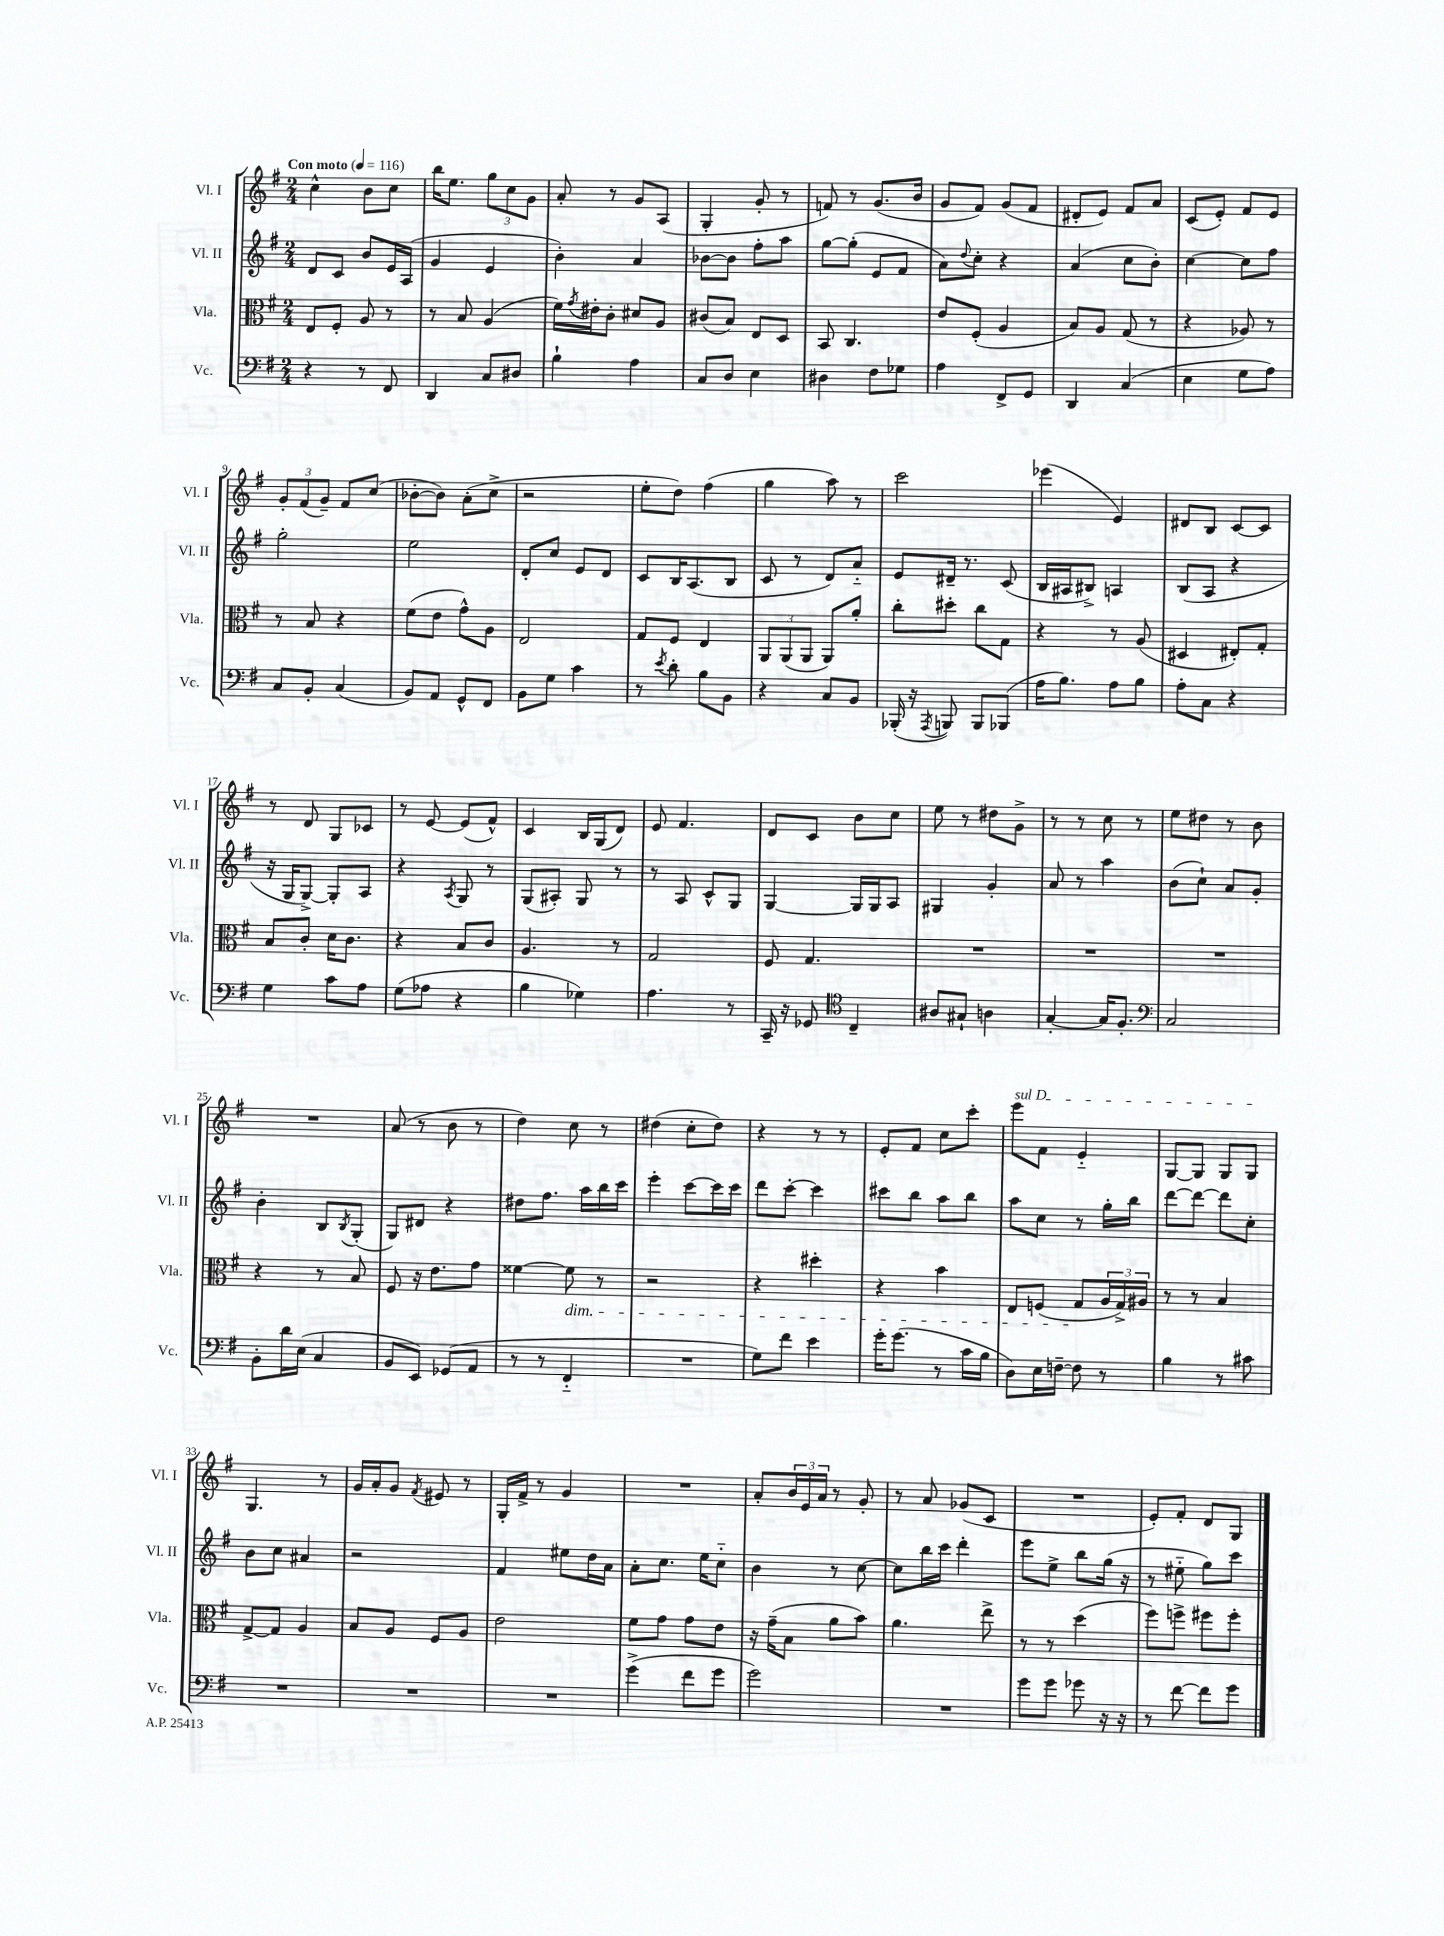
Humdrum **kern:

**kern	**kern	**kern	**kern
*staff4	*staff3	*staff2	*staff1
*clefF4	*clefC3	*clefG2	*clefG2
*k[f#]	*k[f#]	*k[f#]	*k[f#]
*M2/4	*M2/4	*M2/4	*M2/4
*MM116	*MM116	*MM116	*MM116
4r	8E	8d	4cc^^
.	8F#'	8c	.
8r	8A	8b	8b
8FF#	8r	16e	8cc
.	.	(16A	.
=	=	=	=
4DD	8r	4g	16bb
.	.	.	8.ee
.	8B	.	.
8C	(4A	4e	12gg
.	.	.	12cc
8D#	.	.	.
.	.	.	12g
=	=	=	=
4B`	16f#)	4b')	8a'
.	8qg	.	.
.	16e#'	.	.
.	8c'	.	8r
4A	8d#	4a	8g
.	8A	.	(8A
=	=	=	=
8C	(8c#	[8b-	4G'
8D	8B)	8b-]	.
4E	8E	8ff#'	8g'
.	8D	8aa	8r
=	=	=	=
4D#	8BB	[8gg	8f)
.	4.C	(8gg']	8r
8F#	.	8e	(8.g
8G-	.	8f#	.
.	.	.	16b
=	=	=	=
4A	8e	8a)	8g
.	.	8qqdd	.
.	(8F#'	8cc'	8f#)
8FF#^	4A	4r	(8g
8GG	.	.	8f#
=	=	=	=
4DD	8B)	(4a	8d#'
.	8A	.	8e)
(4C	(8G	8cc	8f#
.	8r	8b')	8a
=	=	=	=
4E	4r	[4cc	(8c
.	.	.	8e')
8G	8A-)	8cc]	8f#
8A)	8r	8ff#	8e
=	=	=	=
8C	8r	2gg'	12g'
.	.	.	(12f#
8BB'	8B	.	.
.	.	.	12g~)
(4C	4r	.	8f#
.	.	.	(8cc
=	=	=	=
8BB)	(8f#	2ee	[8b-'
8AA	8e	.	8b-])
8GG^^	8g^^)	.	(8a'
8FF#	8A	.	8cc^
=	=	=	=
8BB	2E	8d'	2r
8G	.	8cc	.
4c	.	8e	.
.	.	8d	.
=	=	=	=
8r	8G	8c	8ee'
8qe	.	.	.
8d'	8F#	16B	8dd)
.	.	(8.A	.
8B	4E	.	(4ff#
8BB	.	8B	.
=	=	=	=
4r	12AA	8c	4gg
.	(12AA	.	.
.	.	8r	.
.	12AA	.	.
8C	8AA)	8d)	8aa)
8BB	8a'	8a'~	8r
=	=	=	=
(16BBB-'	8cc'	8e	2ccc
16r	.	.	.
8qAAA	.	.	.
8BBB)	8dd#'	16d#~	.
.	.	8.r	.
8BBB	8cc	.	.
(8BBB-	8G	(8c	.
=	=	=	=
16A	4r	16B	(4eee-
8.B)	.	16A#	.
.	.	8B#^)	.
8A	8r	4A	4e)
8B	(8A	.	.
=	=	=	=
8A'	4D#	(8B	8d#
8C	.	8A	8B
4r	8E#')	4r	[8c
.	8G'	.	8c]
=	=	=	=
4G	8B	16r	8r
.	.	16G	.
.	8c'	[8G^)	8d
8c	16d	8G']	8G
.	8.c	.	.
8A	.	8A	8c-
=	=	=	=
(8G	4r	4r	8r
8A-	.	.	[8e
.	.	8qA	.
4r	8B	8G	(8e]
.	8c	8r	8f#^^)
=	=	=	=
4B	4.A	(8G	4c
.	.	8A#')	.
4G-)	.	8G	16B
.	.	.	(16G
.	8r	8r	8d)
=	=	=	=
4.A	2G	8r	8e
.	.	8A	4.f#
.	.	8c^^	.
8r	.	8G	.
=	=	=	=
16CC~	8F#	[4G	8d
16r	.	.	.
8GG-	4.G	.	8c
*clefC4	*	*	*
4C~	.	16G]	8b
.	.	16G	.
.	.	8A	8cc
=	=	=	=
8A#	2r	4G#	8ee
8G#`	.	.	8r
4A	.	4g'	8dd#
.	.	.	8g^
=	=	=	=
[4G'	2r	8a	8r
.	.	8r	8r
16G]	.	4aa	8cc
8.F#'	.	.	.
.	.	.	8r
=	=	=	=
*clefF4	*	*	*
2C	2r	(8b	8ee
.	.	8cc`)	8dd#
.	.	8a	8r
.	.	8g'	8b
=	=	=	=
8BB'	4r	4b'	2r
16d	.	.	.
(16E	.	.	.
4C	8r	8B	.
.	.	8qB	.
.	8B	(8G'	.
=	=	=	=
8BB	8F#	8G)	(8a
8EE)	16r	8d#	8r
.	8.e	.	.
(8GG-	.	4r	8b
8AA	8g	.	8r
=	=	=	=
8r	[4f##	8dd#	4dd)
8r	.	8.ff#	.
4FF#'~	8f##]	.	8cc
.	.	16aa	.
.	8r	16bb	8r
.	.	16ccc	.
=	=	=	=
2r	2r	4eee'	(4dd#
.	.	[8ccc	8cc'
.	.	16ccc]	8dd#)
.	.	16ccc	.
=	=	=	=
8G)	4r	8ddd	4r
8f#	.	[8ccc'	.
4e	4dd#'	4ccc]	8r
.	.	.	8r
=	=	=	=
16g'	4r	8ccc#	8e'
(8.g	.	.	.
.	.	8bb	8f#
8r	4b	8aa	8cc
16c	.	8bb	8ccc'
16B	.	.	.
=	=	=	=
8D)	8E	8aa	8eee
16E	(8F	8cc	8f#
[16F~	.	.	.
8F]	8G	8r	4e'~
8r	24A	16gg'	.
.	24G^)	.	.
.	.	16bb	.
.	24A#	.	.
=	=	=	=
4B	8r	[8ddd	[8G
.	8r	8ddd_	8G]
8r	4B	8ddd]	8G
8c#	.	8cc'	8G
=	=	=	=
2r	[8G^	8b	4.G
.	8G]	8cc	.
.	4A	4a#	.
.	.	.	8r
=	=	=	=
2r	8B	2r	16g
.	.	.	16a'
.	8A	.	8g
.	.	.	8qf#
.	8F#	.	8e#
.	8A	.	8r
=	=	=	=
2r	2e	4f#	16G'
.	.	.	16f#^
.	.	.	8r
.	.	8ee#	4g
.	.	16dd	.
.	.	16a	.
=	=	=	=
(4g^	8f#	8a'	2r
.	8g	8.cc	.
8f#	8g	.	.
.	.	16ee	.
8g	8e	8cc'~	.
=	=	=	=
2g)	16r	4b	8a'
.	(16g~	.	.
.	8B	.	24b
.	.	.	24e
.	.	.	24a
.	8a	8r	8r
.	8b)	[8cc	8g'
=	=	=	=
2r	4.a	8cc]	8r
.	.	16bb	8a
.	.	16ccc	.
.	.	4ddd'	(8g-
.	8ee^	.	8c
=	=	=	=
8g	8r	8eee	2r
8g	8r	8ee^	.
8g-	(4dd	8bb	.
16r	.	(16gg	.
16r	.	16r	.
=	=	=	=
8r	8ff#)	8r	8e')
[8f#	8ff^	8ee#'~	8f#'
8f#]	8ff#	8gg)	8d
8g	8ff#'	8ccc	8G
==	==	==	==
*-	*-	*-	*-
